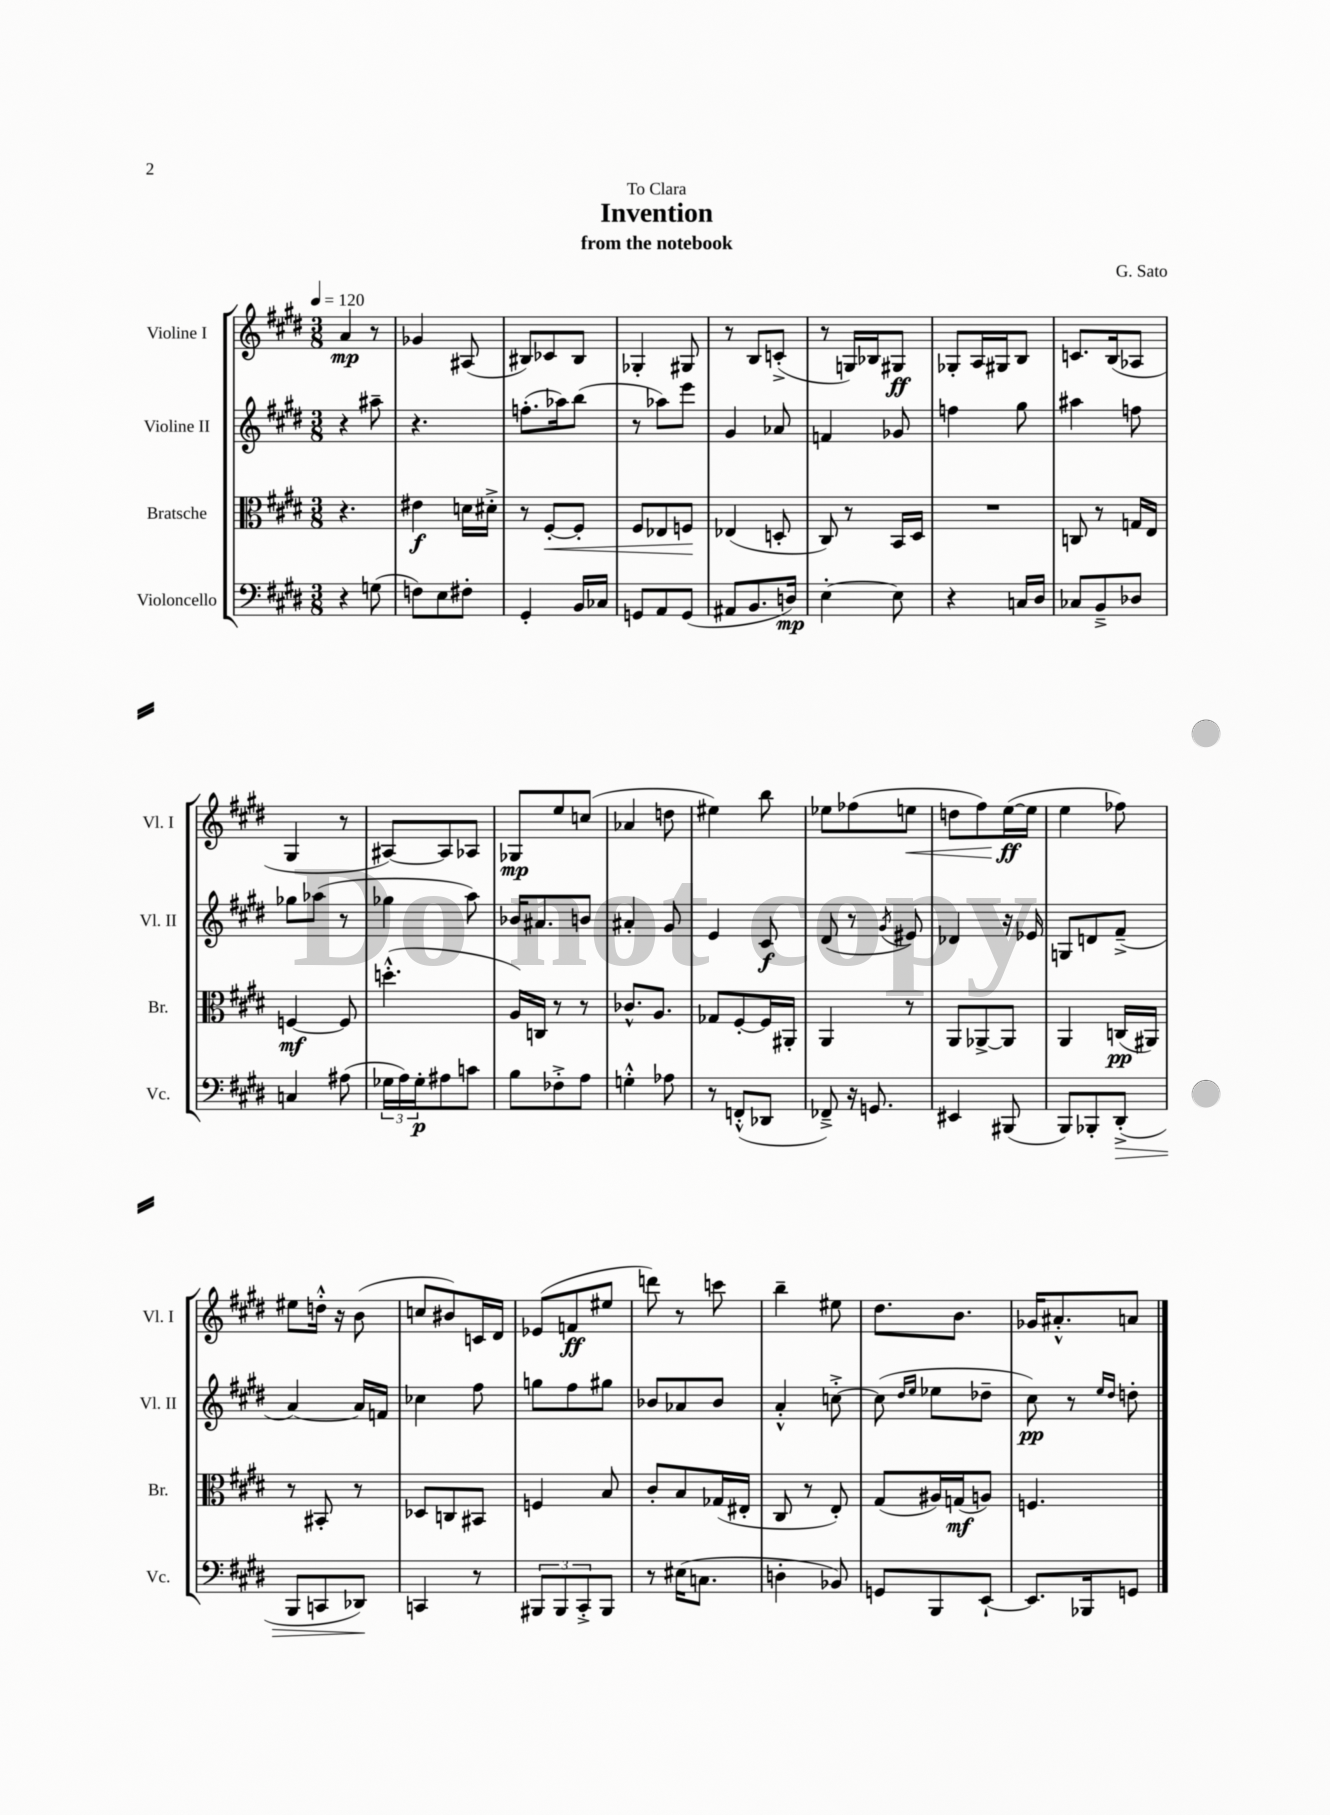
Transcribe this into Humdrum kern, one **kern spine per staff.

**kern	**kern	**kern	**kern
*staff4	*staff3	*staff2	*staff1
*clefF4	*clefC3	*clefG2	*clefG2
*k[f#c#g#d#]	*k[f#c#g#d#]	*k[f#c#g#d#]	*k[f#c#g#d#]
*M3/8	*M3/8	*M3/8	*M3/8
*MM120	*MM120	*MM120	*MM120
4r	4.r	4r	4a
(8G	.	8aa#~	8r
=	=	=	=
8F)	4e#	4.r	4g-
8E	.	.	.
8F#'	16d	.	(8A#
.	16d#'^	.	.
=	=	=	=
4GG#'	8r	(8.ff'	8B#)
.	[8F#'	.	8c-
.	.	16aa-)	.
16BB	8F#']	(8bb	8B#
16C-	.	.	.
=	=	=	=
8GG	8F#	8r	4G-'
8AA	8E-	8aa-)	.
(8GG	8F	8eee	8G#
=	=	=	=
8AA#	(4E-	4g#	8r
8.BB	.	.	8B
.	8D'	8a-	(8c'^
16D)	.	.	.
=	=	=	=
[4E'	8C#)	4f	8r
.	8r	.	16G)
.	.	.	16B-
8E]	16BB	8g-	8G#
.	16D#	.	.
=	=	=	=
4r	4.r	4ff	8G-'
.	.	.	16A
.	.	.	16G#
16C	.	8gg#	8B
16D#	.	.	.
=	=	=	=
8C-	8C	4aa#	8.c
8BB~^	8r	.	.
.	.	.	(16B
8D-	16G	8ff	8A-
.	16E	.	.
=	=	=	=
4C	[4F	8gg-	4G#
.	.	(8aa-	.
(8A#	8F]	8r	8r
=	=	=	=
24G-	(4.dd'^^	4gg-	[8A#)
24A)	.	.	.
24G-'	.	.	.
8A#	.	.	8A#]
8c	.	8aa)	8A-
=	=	=	=
8B	16A)	16b-	8G-
.	16C	8.a#	.
8F-'^	8r	.	8ee
8A	8r	8b	(8cc
=	=	=	=
4G'^^	8.c-^^	4a#'	4a-
.	8.A	.	.
8A-	.	8g#	8dd
=	=	=	=
8r	8G-	4e	4ee#)
(8FF'^^	[8F#'	.	.
8DD-	16F#]	8c#	8bb
.	16AA#'	.	.
=	=	=	=
8FF-~^)	4AA	(8d#	8ee-
16r	.	8r	(8ff-
8.GG	.	.	.
.	.	8qg#	.
.	8r	8e#)	8ee
=	=	=	=
4EE#	8AA	4d-	8dd
.	[8AA-^	.	8ff#)
(8BBB#	8AA-]	16r	([16ee
.	.	16e-	16ee]
=	=	=	=
8BBB)	4AA	8G	4ee
8BBB-'	.	8d	.
(8DD#'^	(16C	(8f#~^	8ff-)
.	16AA#)	.	.
=	=	=	=
8BBB	8r	[4a)	8ee#
8CC	8BB#'	.	16dd'^^
.	.	.	16r
8DD-)	8r	16a]	(8b
.	.	16f	.
=	=	=	=
4CC	8D-	4cc-	8cc
.	8C	.	8b#)
8r	8BB#	8ff#	16c
.	.	.	16d#
=	=	=	=
12BBB#	4F	8gg	(8e-
12BBB#	.	.	.
.	.	8ff#	8f
12CC#'^	.	.	.
8BBB#	8B	8gg#	8ee#
=	=	=	=
8r	8c#'	8b-	8ddd)
(16E#	8B	8a-	8r
8.C	.	.	.
.	(16G-	8b-	8ccc
.	16E#'	.	.
=	=	=	=
4D'	8C#	4a'^^	4bb~
.	8r	.	.
8BB-)	8E')	[8cc'^	8ee#
=	=	=	=
8GG	(8G#	(8cc]	8.dd#
.	.	16qqdd#	.
.	.	16qqee	.
8BBB	16A#)	8ee-	.
.	(16G	.	8.b
[8EE`	8A)	8dd-~	.
=	=	=	=
8.EE]	4.F	8cc#)	16g-
.	.	.	8.a#'^^
.	.	8r	.
16BBB-	.	.	.
.	.	16qqee	.
.	.	16qqdd#	.
8GG	.	8dd'	8a
==	==	==	==
*-	*-	*-	*-
